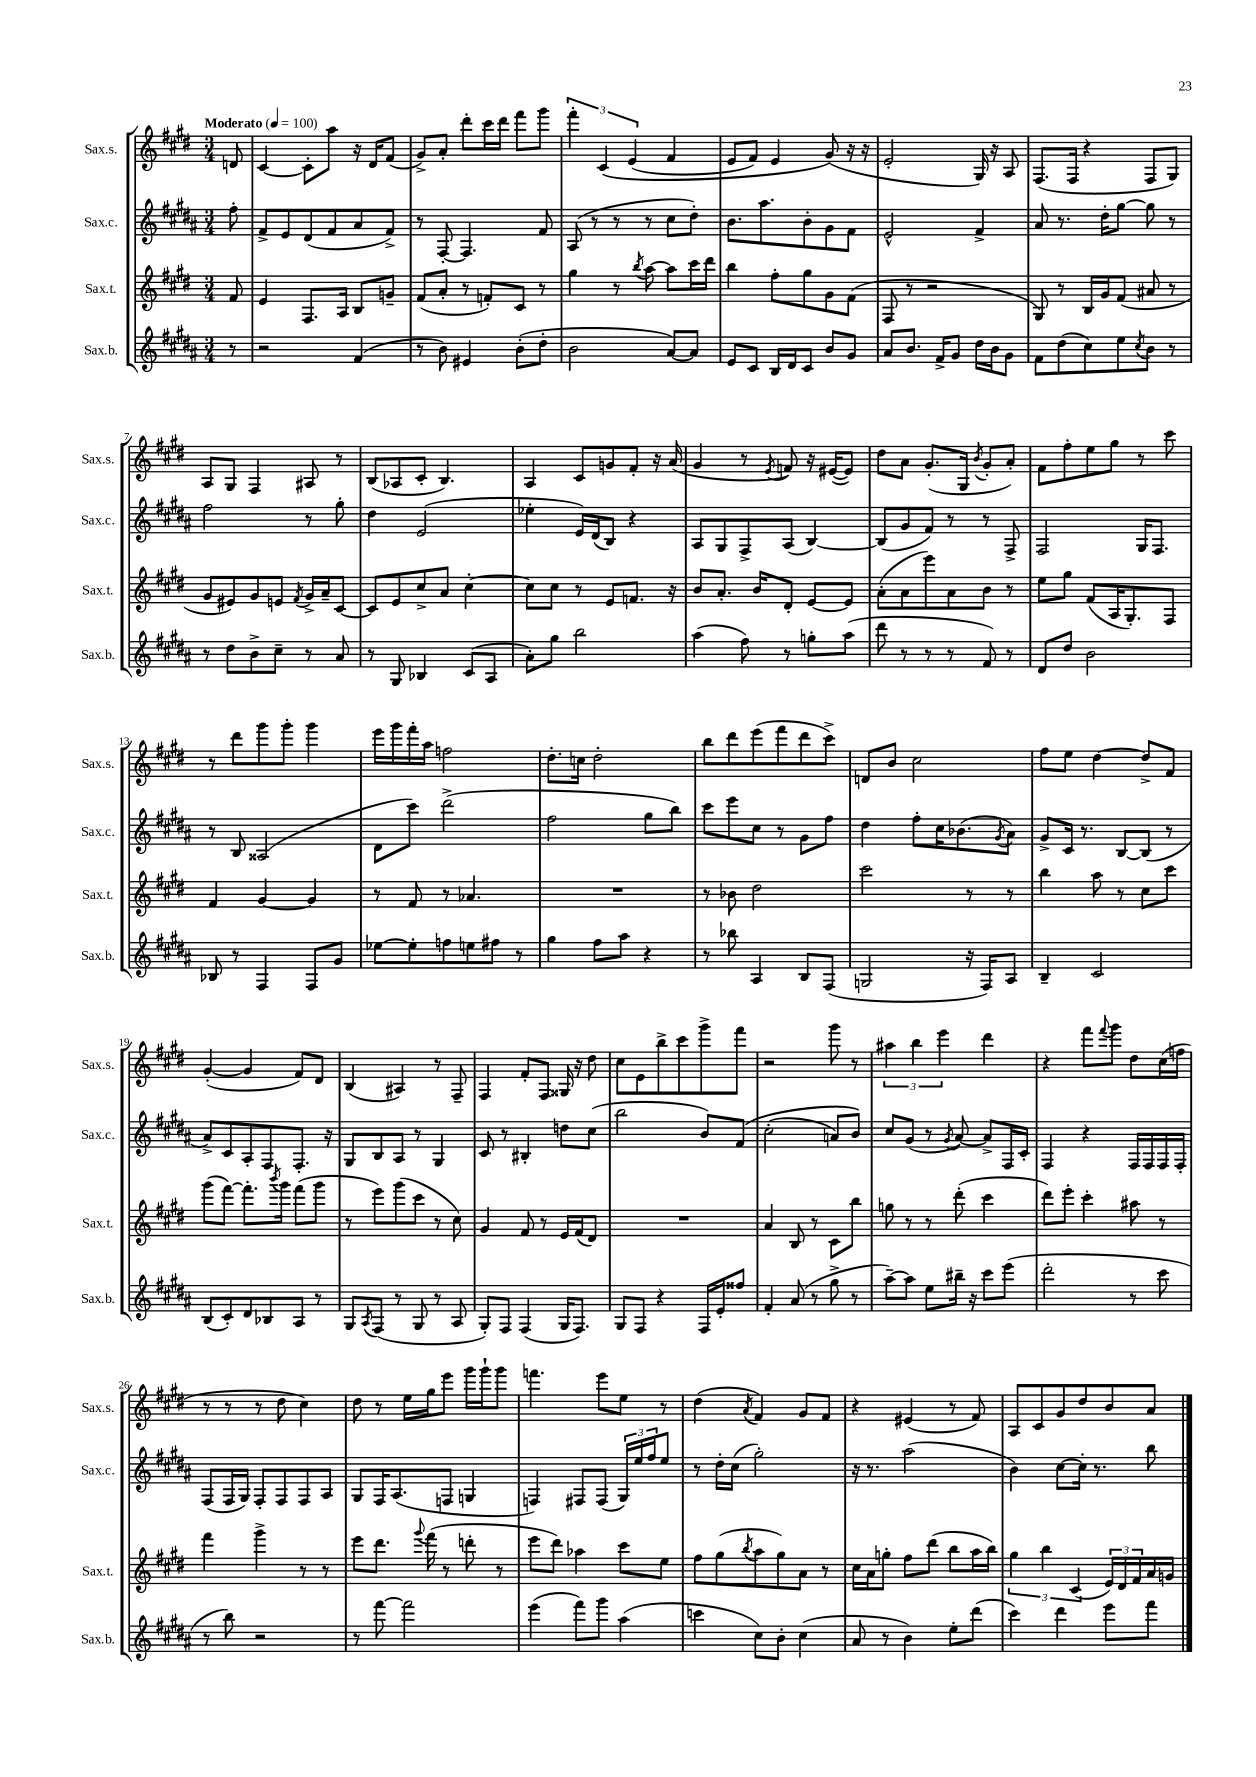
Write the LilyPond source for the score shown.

<<
\new StaffGroup <<
\new Staff = "s0" \with { instrumentName = "Sax.s." shortInstrumentName = "Sax.s." } {
    \clef treble \key e \major \numericTimeSignature \time 3/4 \partial 8 \tempo "Moderato" 4 = 100
    d'8 |
    cis'4~ cis'8-. a''8 r16 dis'16 fis'8( |
    gis'8->) a'8-. dis'''8-. cis'''16 dis'''16 fis'''8 gis'''8 |
    \tuplet 3/2 { fis'''4-. cis'4\( e'4( } fis'4 |
    e'8 fis'8) e'4 gis'8(\) r16 r16 |
    e'2-. gis16) r16 a8 |
    fis8.( fis16 r4 fis8 gis8) |
    a8 gis8 fis4 ais8 r8 |
    b8( aes8 cis'8-. b4.) |
    a4 cis'8 g'8 fis'8-. r16 a'16( |
    gis'4 r8 \acciaccatura { e'8 } f'8) r16 eis'16~( eis'8) |
    dis''8 a'8 gis'8.-.( gis16 \acciaccatura { b'8 } gis'8-. a'8-.) |
    fis'8 fis''8-. e''8 gis''8 r8 cis'''8 |
    r8 dis'''8 gis'''8 gis'''8-. gis'''4 |
    e'''16 gis'''16 fis'''16-. a''16 f''2 |
    dis''8.-. c''16 dis''2-. |
    b''8 dis'''8 e'''8( fis'''8 dis'''8 cis'''8->) |
    d'8 b'8 cis''2 |
    fis''8 e''8 dis''4~ dis''8-> fis'8 |
    gis'4~-.( gis'4 fis'8) dis'8 |
    b4( ais4) r8 fis8-- |
    fis4 fis'8-. fis8 gisis16 r16 dis''8 |
    cis''8 e'8 b''8-> cis'''8 gis'''8-> fis'''8 |
    r2 gis'''8 r8 |
    \tuplet 3/2 { ais''4 b''4 e'''4 } dis'''4 |
    r4 fis'''8 \appoggiatura { fis'''8 } gis'''8 dis''8 cis''16( f''16 |
    r8 r8 r8 dis''8 cis''4) |
    dis''8 r8 e''16 gis''16 e'''8 gis'''16 gis'''16-! gis'''8 |
    f'''4. e'''8 e''8 r8 |
    dis''4( \acciaccatura { a'8 } fis'4) gis'8 fis'8 |
    r4 eis'4( r8 fis'8) |
    a8 cis'8 gis'8 dis''8 b'8 a'8 \bar "|." |
}
\new Staff = "s1" \with { instrumentName = "Sax.c." shortInstrumentName = "Sax.c." } {
    \clef treble \key b \major \numericTimeSignature \time 3/4 \partial 8
    fis''8-. |
    fis'8-> e'8 dis'8( fis'8 ais'8 fis'8->) |
    r8 fis8~-. fis4. fis'8 |
    ais8( r8 r8 r8 cis''8 dis''8-.) |
    b'8. ais''8. b'8-. gis'8 fis'8 |
    e'2-^ fis'4-> |
    ais'8 r8. dis''16-. gis''8~ gis''8 r8 |
    fis''2 r8 gis''8-. |
    dis''4 e'2( |
    ees''4-. e'16) dis'16( b8) r4 |
    ais8 gis8 fis8-> ais8( b4~) |
    b8( gis'8 fis'8) r8 r8 fis8-> |
    fis2 gis16 fis8. |
    r8 b8 aisis2( |
    dis'8 cis'''8) dis'''2->( |
    fis''2 gis''8 b''8) |
    cis'''8 e'''8 cis''8 r8 gis'8 fis''8 |
    dis''4 fis''8-. cis''16 bes'8.( \acciaccatura { gis'8 } ais'8) |
    gis'8-> cis'16 r8. b8~ b8( r8 |
    ais'8->) cis'8 ais8-. fis8 fis8.-. r16 |
    gis8 b8 ais8 r8 gis4 |
    cis'8 r8 bis4-. d''8 cis''8( |
    b''2 b'8) fis'8\( |
    cis''2-.( a'8) b'8\) |
    cis''8 gis'8( r8 \acciaccatura { gis'8 } ais'8~) ais'8-> fis16 cis'16-. |
    fis4 r4 fis16 fis16 fis16 fis16-. |
    fis8( fis16 gis16) fis8-. fis8 fis8 ais8 |
    gis8 fis16 ais8.( f8 g4 |
    f4) fis8 fis8( \tuplet 3/2 { gis16) e''16 fis''16 } e''8 |
    r8 dis''16-. cis''16( gis''2-.) |
    r16 r8. ais''2( |
    b'4) cis''8~ cis''16-. r8. b''8 \bar "|." |
}
\new Staff = "s2" \with { instrumentName = "Sax.t." shortInstrumentName = "Sax.t." } {
    \clef treble \key e \major \numericTimeSignature \time 3/4 \partial 8
    fis'8 |
    e'4 fis8. a16 b8 g'8-- |
    fis'8( a'8-. r8 f'8-.) cis'8 r8 |
    gis''4 r8 \acciaccatura { b''8 } a''8~ a''8 cis'''16 dis'''16 |
    b''4 fis''8-. gis''8 gis'8 fis'8( |
    fis8 r8 r2 |
    gis8) r8 b16 gis'16 fis'8( ais'8 r8 |
    gis'8 eis'8) gis'8 e'8 \acciaccatura { fis'8 } gis'16-> a'16-- cis'8~ |
    cis'8 e'8 cis''8-> a'8 cis''4~-. |
    cis''8 cis''8 r8 e'8 f'8. r16 |
    b'8 a'8.-. b'16 dis'8-. e'8~ e'8 |
    a'8-.( a'8 e'''8) a'8 b'8 r8 |
    e''8 gis''8 fis'8( a16 gis8.-.) fis8 |
    fis'4 gis'4~ gis'4 |
    r8 fis'8 r8 aes'4. |
    R2. |
    r8 bes'8 dis''2 |
    cis'''2 r8 r8 |
    b''4 a''8 r8 cis''8 cis'''8 |
    gis'''8( fis'''8~) fis'''8.-. \acciaccatura { b'''8 } gis'''16 fis'''8( gis'''8 |
    r8 e'''8) gis'''8( cis'''8 r8 cis''8) |
    gis'4 fis'8 r8 e'16 fis'16( dis'8) |
    R2. |
    a'4 b8 r8 cis'8 b''8 |
    g''8 r8 r8 dis'''8-.( cis'''4 |
    dis'''8) e'''8-. cis'''4-. ais''8 r8 |
    fis'''4 gis'''4-> r8 r8 |
    e'''8 dis'''8. \appoggiatura { gis'''8 } fis'''16( r8 d'''8-. r8 |
    e'''8 dis'''8) aes''4 cis'''8 e''8 |
    fis''8 gis''8( \acciaccatura { b''8 } a''8 gis''8) a'8 r8 |
    cis''16 a'16 g''8-. fis''8 dis'''8( b''8 a''16 b''16) |
    \tuplet 3/2 { gis''4 b''4 cis'4( } \tuplet 3/2 { e'16) dis'16 fis'16 } a'16 g'16 \bar "|." |
}
\new Staff = "s3" \with { instrumentName = "Sax.b." shortInstrumentName = "Sax.b." } {
    \clef treble \key b \major \numericTimeSignature \time 3/4 \partial 8
    r8 |
    r2 fis'4( |
    r8 b'8) eis'4 b'8-.( dis''8-. |
    b'2 ais'8~) ais'8 |
    e'8 cis'8 b16 dis'16 cis'8 b'8 gis'8 |
    ais'8 b'8. fis'16-> gis'8 dis''16 b'16 gis'8 |
    fis'8 dis''8( cis''8) e''8 \acciaccatura { cis''8 } b'8 r8 |
    r8 dis''8 b'8-> cis''8-- r8 ais'8 |
    r8 gis8 bes4 cis'8( ais8 |
    ais'8-.) gis''8 b''2 |
    ais''4( fis''8) r8 g''8-. ais''8( |
    dis'''8 r8 r8 r8 fis'8) r8 |
    dis'8 dis''8 b'2 |
    bes8 r8 fis4 fis8 gis'8 |
    ees''8~ ees''8-. f''8 e''8 fis''8 r8 |
    gis''4 fis''8 ais''8 r4 |
    r8 bes''8 ais4 b8 fis8( |
    g2 r16 fis16) ais8 |
    b4-- cis'2 |
    b8( cis'8-.) dis'8 bes8 ais8 r8 |
    gis8 \acciaccatura { ais8 } fis8( r8 gis8 r8 ais8 |
    gis8-.) fis8 fis4( gis16 fis8.) |
    gis8 fis8 r4 fis16 e'16-. fisis''8 |
    fis'4-. ais'8( r8 gis''8-> r8 |
    ais''8~--) ais''8 e''8 bis''16-- r16 cis'''8 e'''8( |
    dis'''2-. r8 cis'''8 |
    r8 b''8) r2 |
    r8 fis'''8~ fis'''2 |
    e'''4( fis'''8) gis'''8 ais''4( |
    c'''4 cis''8) b'8-. cis''4( |
    ais'8 r8 b'4) e''8-. dis'''8( |
    cis'''4) dis'''4 e'''8 fis'''8 \bar "|." |
}
>>
>>
